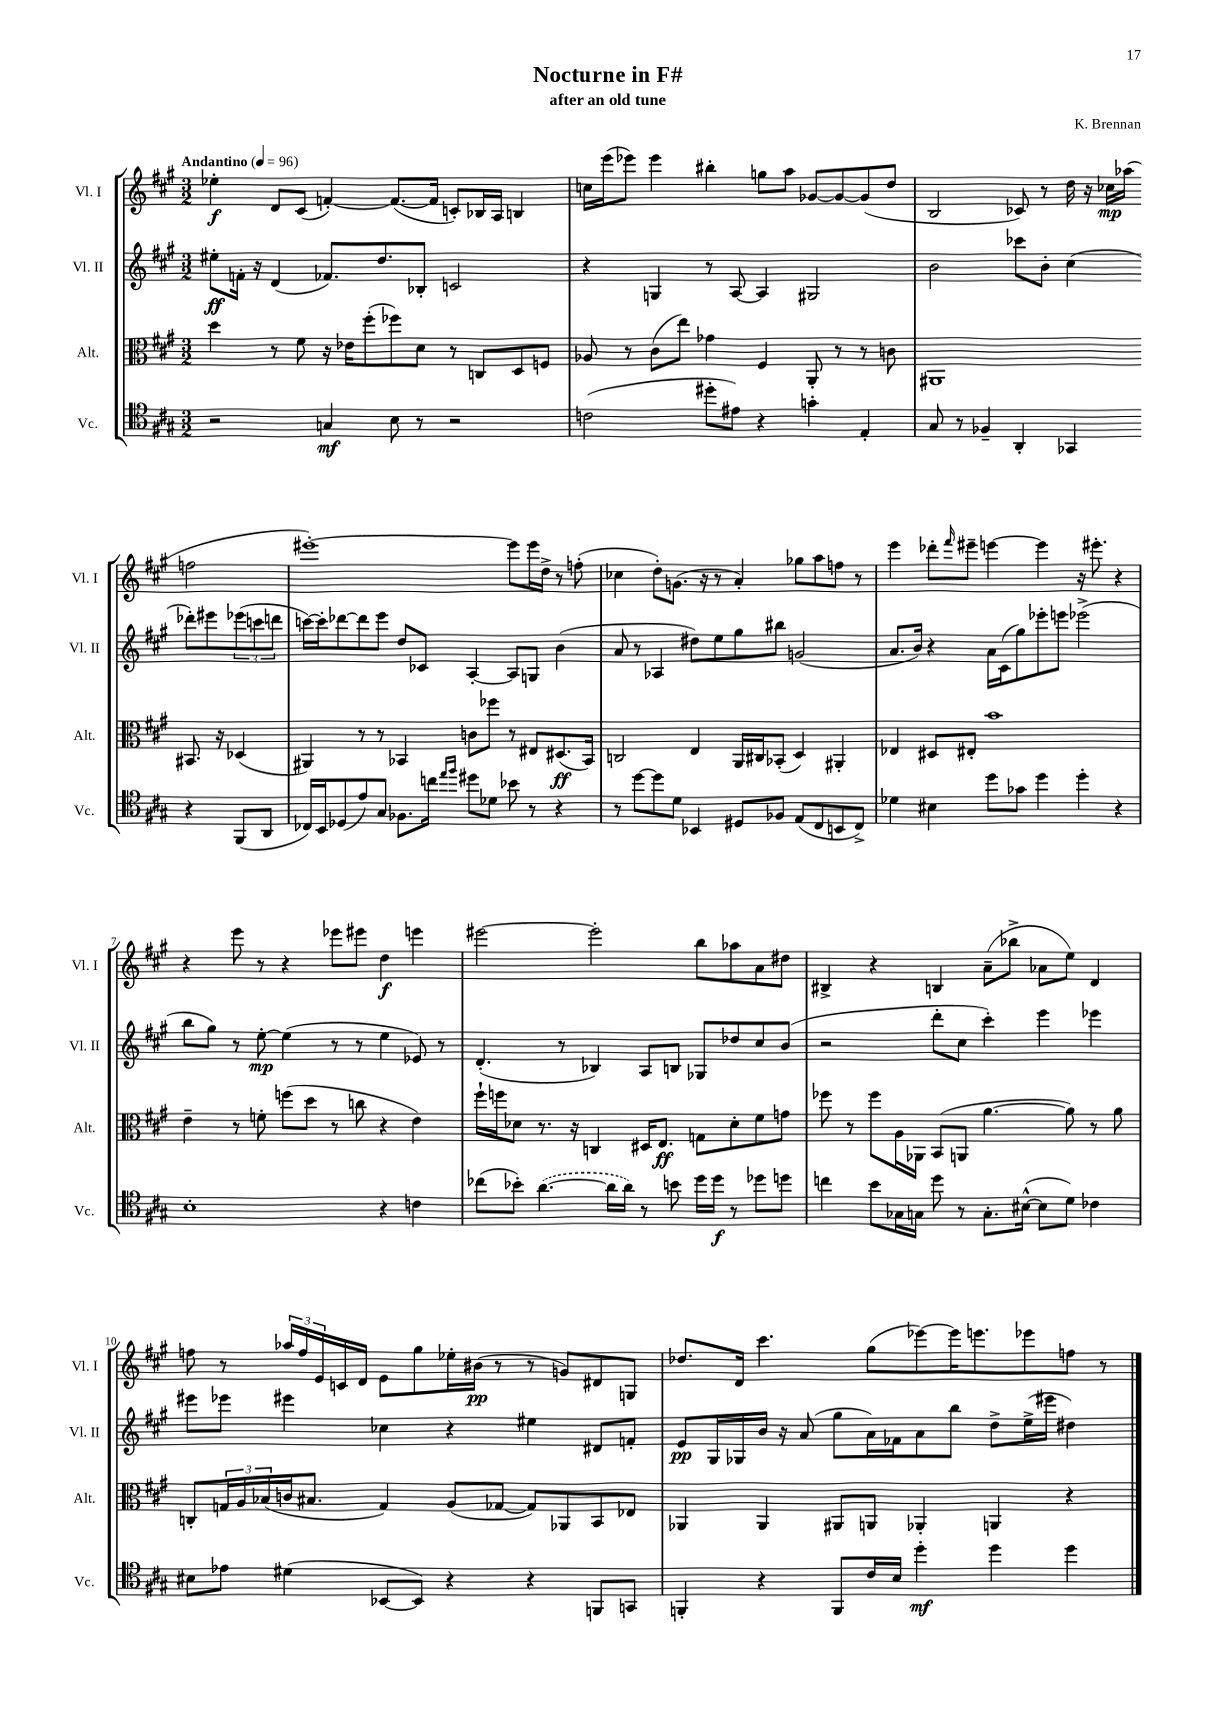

**kern	**kern	**kern	**kern
*staff4	*staff3	*staff2	*staff1
*clefC4	*clefC3	*clefG2	*clefG2
*k[f#c#g#]	*k[f#c#g#]	*k[f#c#g#]	*k[f#c#g#]
*M3/2	*M3/2	*M3/2	*M3/2
*MM96	*MM96	*MM96	*MM96
2r	4dd	8ee#'	4ee-'
.	.	16f'	.
.	.	16r	.
.	8r	(4d	8d
.	8f#	.	(8c#
4G	16r	8.f-)	[4f')
.	16e-	.	.
.	(8ff#'	.	.
.	.	8.dd	.
8B	8ff-)	.	(8.f_
8r	8d	8B-'	.
.	.	.	16f]
2r	8r	2c	8c')
.	8C	.	16B-
.	.	.	16A
.	8D	.	4B
.	8F	.	.
=	=	=	=
(2c	8A-	4r	16cc
.	.	.	(16eee
.	8r	.	8eee-)
.	(8c#	4G	4eee-
.	8ee)	.	.
8dd#'	4g-	8r	4bb#'
8e#)	.	[8A	.
4r	4F#	4A]	8gg
.	.	.	8aa
4g'	8AA'	2G#	[8g-
.	8r	.	8g-_
4E'	8r	.	(8g-]
.	8c	.	8dd
=	=	=	=
8G#	1AA#	2b	2B
8r	.	.	.
4F-~	.	.	.
4AA'	.	8ccc-	8c-)
.	.	8b'	8r
4GG-	.	(4cc#	16dd
.	.	.	16r
.	.	.	16cc-
.	.	.	(16aa-
4r	8.BB#	8ddd-')	2ff
.	.	8eee#	.
.	16r	.	.
(8FF#	(4D-	(12eee-	.
.	.	12ccc	.
8AA	.	.	.
.	.	12ddd	.
=	=	=	=
16C-)	4AA#)	[16ccc)	[1eee#')
16BB	.	16ccc']	.
(8D-	.	[8ddd-	.
8e)	8r	8ddd-]	.
8G#	8r	8eee	.
8.F-	4BB-	8dd	.
.	.	8c-	.
16cc	.	.	.
16qqee	.	.	.
16qqff#	.	.	.
8dd#	8c	[4A'	.
8d-	8ff-	.	.
8b-	8r	8A]	8eee#]
8r	8E#	8G	16eee#
.	.	.	16dd^
4r	(8.D#	(4b	8r
.	.	.	(8ff'
.	16BB-)	.	.
=	=	=	=
8r	2C	8a	4cc-
[8dd	.	8r	.
8dd]	.	4A-	8dd')
8d	.	.	(8.g
4BB-	4E	8dd#)	.
.	.	.	16r
.	.	8ee	8r
8D#	16AA	8gg#	4a')
.	16C#	.	.
8F-	(8BB-'	8bb#	.
(8E	4D)	(2g	8gg-
8C#	.	.	8aa
8BB	4AA#'	.	8ff
8C#^)	.	.	8r
=	=	=	=
4d-	4E-	8.a	4eee
.	.	16b)	.
4B#	8D#	4r	8ddd-'
.	.	.	16qqfff#
.	8E#'	.	8eee#~
8dd	1b	16a	[4eee
.	.	(16c#	.
8g-	.	8gg#)	.
4dd	.	8eee-'	4eee]
.	.	8eee	.
4dd'	.	(2eee-^	16r
.	.	.	8.eee#'
4r	.	.	4r
=	=	=	=
1B'	4e~	8bb	4r
.	.	8gg#)	.
.	8r	8r	8eee
.	8f'	[8ee'	8r
.	(8ff	(4ee]	4r
.	8dd	.	.
.	8r	8r	8eee-
.	8cc	8r	8eee#
4r	4r	4ee	4dd
4c	4e)	8e-)	4eee
.	.	8r	.
=	=	=	=
(8cc-	16ff#`	(4.d'	[2eee#
.	16ff	.	.
8b-')	8d-	.	.
([4.a	8.r	.	.
.	.	8r	.
.	16r	.	.
.	4C	4B-)	2eee#']
16a]	.	.	.
16a)	.	.	.
8r	16D#	8A	.
.	8.E	.	.
8b	.	8B	.
16dd	8G	8G-	8bb
16dd	.	.	.
8r	8d-'	8dd-	8aa-
8dd-	8f#	8cc#	8a
8dd	8g	(8b	8dd#
=	=	=	=
4cc	8ff-	2r	4B#^
.	8r	.	.
8b	8ff-	.	4r
16G-	16A	.	.
16G	16AA-	.	.
8dd	(8BB	8ddd'	4B
8r	8AA	8cc#	.
8.G'	[4.a	4ccc#')	(8a~
.	.	.	8bb-^
([16B#^^	.	.	.
8B#]	.	4eee	8a-
8d)	8a])	.	8ee)
4c-	8r	4eee-	4d
.	8a	.	.
=	=	=	=
8B#	8C'	8eee#	8ff
8e-	24G	8eee-	8r
.	24A	.	.
.	(24B-	.	.
(4d#	16c	4eee#	24aa-
.	.	.	24ff
.	8.B#	.	.
.	.	.	24e
.	.	.	16c
.	.	.	16d
[8BB-	4G)	4cc-	8e
8BB-])	.	.	8gg#
4r	(8A	4r	16ee-'
.	.	.	(16b#
.	[8G-	.	8r
4r	8G-])	4ee#	8r
.	8AA-	.	8g)
8FF	8BB	8d#	8d#
8GG	8E-	8f'	8G
=	=	=	=
4FF'	4AA-	8e	8.dd-
.	.	16G#	.
.	.	16G-	16d
4r	4AA-	16b	4.ccc#
.	.	16r	.
.	.	(8a	.
8FF	8AA#	8gg#	.
16c#	8AA	16a)	(8gg#
16B	.	16f-	.
4dd'	4AA-'	8a	[8eee-)
.	.	8bb	16eee-]
.	.	.	8.eee
4dd	4AA	8dd^	.
.	.	(16ee^	8eee-
.	.	16eee#	.
4dd	4r	4dd#)	8ff
.	.	.	8r
==	==	==	==
*-	*-	*-	*-
